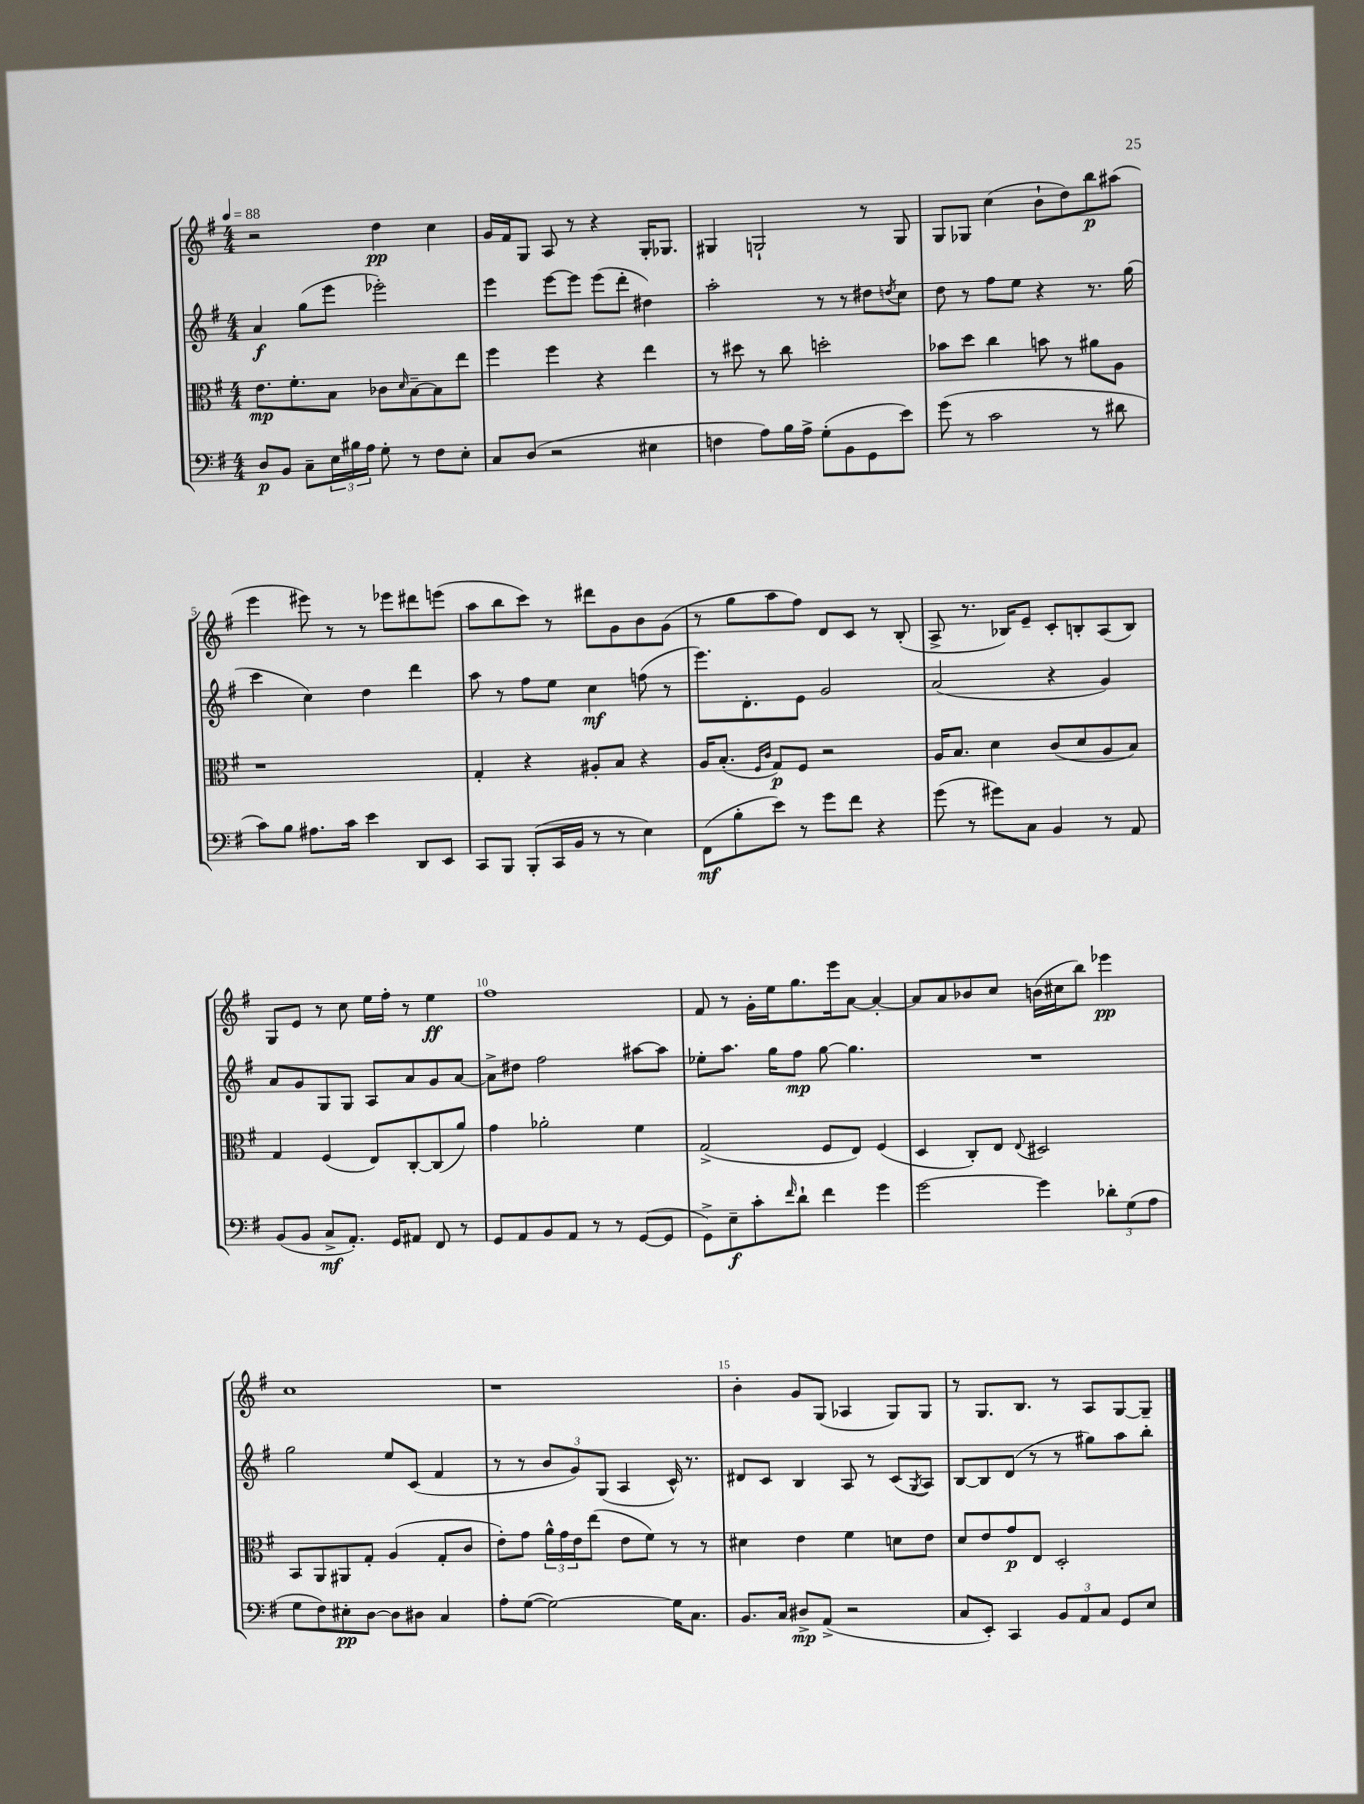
<<
\new StaffGroup <<
\new Staff = "s0" {
    \clef treble \key g \major \numericTimeSignature \time 4/4 \tempo 4 = 88
    r2 d''4\pp c''4 |
    g'16 fis'16 g8 a8 r8 r4 g16-. ges8. |
    gis4 g2-! r8 g8 |
    g8 ges8 c''4( b'8-! d''8) b''8\p ais''8( |
    e'''4 eis'''8) r8 r8 ees'''8 dis'''8 e'''8( |
    a''8 b''8 c'''8) r8 dis'''8 g'8 b'8 g'8( |
    r8 g''8 a''8 fis''8) d'8 c'8 r8 b8-.( |
    a8-> r8. bes16) e'8-- c'8-. b8-. a8( b8) |
    g8 e'8 r8 c''8 e''16 fis''16-. r8 e''4\ff |
    fis''1 |
    fis'8 r8 g'16-. e''16 g''8. e'''16 a'8~ a'4~-. |
    a'8 a'8 bes'8 c''8 b'16( cis''16 b''8) ees'''4\pp |
    c''1 |
    r1 |
    b'4-. g'8 g8( aes4 g8) g8 |
    r8 g8. b8. r8 a8 g8~ g8-- \bar "|." |
}
\new Staff = "s1" {
    \clef treble \key g \major \numericTimeSignature \time 4/4
    a'4\f g''8( e'''8 ees'''2-.) |
    e'''4 e'''8~ e'''8 e'''8( d'''8-. dis''4) |
    a''2-. r8 r8 dis''8 \acciaccatura { d''8 } c''8 |
    d''8 r8 fis''8 e''8 r4 r8. g''16( |
    c'''4 c''4) d''4 d'''4 |
    a''8 r8 fis''8 e''8 c''4\mf f''8( r8 |
    e'''8.) d'8.-. e'8 g'2 |
    a'2( r4 g'4) |
    a'8 g'8 g8 g8 a8 a'8 g'8 a'8~ |
    a'8-> dis''8 fis''2 ais''8~ ais''8 |
    ees''8-. a''8. g''16 fis''8\mp g''8~ g''4. |
    R1 |
    g''2 e''8 c'8( fis'4 |
    r8 r8 \tuplet 3/2 { b'8 g'8) g8( } a4 c'16-^) r8. |
    dis'8 c'8 b4 a8 r8 c'8( \acciaccatura { g8 } a8) |
    b8~ b8 d'8( r8 r8 gis''8) a''8 b''8-. \bar "|." |
}
\new Staff = "s2" {
    \clef alto \key g \major \numericTimeSignature \time 4/4
    e'8.\mp fis'8.-. b8 ces'8 \grace { d'16 } b8~-- b8 e''8 |
    fis''4 fis''4 r4 e''4 |
    r8 dis''8 r8 c''8 d''2-. |
    bes'8 d''8 c''4 b'8 r8 ais'8 a8 |
    r1 |
    g4-. r4 ais8-. b8 r4 |
    a16 b8.-.( \grace { fis16 c'16 } g8\p) fis8 r2 |
    a16 b8. d'4 c'8( d'8 a8 b8) |
    g4 fis4( e8) c8~-. c8( a'8) |
    g'4 aes'2-. fis'4 |
    g2->( fis8 e8) fis4( |
    d4 c8-.) e8 \appoggiatura { e8 } dis2 |
    b,8 a,8 ais,8 g8-. a4( g8-. c'8 |
    e'8-.) g'8 \tuplet 3/2 { a'16-^ g'16 e'16 } e''8( e'8 fis'8) r8 r8 |
    dis'4 e'4 fis'4 d'8 e'8 |
    d'8 e'8 g'8\p e8 d2-. \bar "|." |
}
\new Staff = "s3" {
    \clef bass \key g \major \numericTimeSignature \time 4/4
    d8\p b,8 c8-- \tuplet 3/2 { e16 bis16 a16 } g8-. r8 fis8 e8-. |
    c8 d8( r2 eis4 |
    f4 a8) b16 a16-> g8-.( b,8 g,8 e'8) |
    g'8( r8 c'2 r8 dis'8 |
    c'8) b8 ais8. c'16 e'4 d,8 e,8 |
    c,8 b,,8 b,,8-.( c,16 b,16 r8 r8 e4) |
    fis,8\mf( b8-. e'8) r8 g'8 fis'8 r4 |
    g'8( r8 gis'8) c8 b,4 r8 a,8 |
    b,8( b,8 c8->\mf a,8.-.) g,16 ais,8 fis,8 r8 |
    g,8 a,8 b,8 a,8 r8 r8 g,8~( g,8 |
    g,8->) e8--\f c'8-. \grace { fis'16 } d'8-! fis'4 g'4 |
    g'2~ g'4 \tuplet 3/2 { des'8-. g8( a8 } |
    g8 fis8) eis8-.\pp d8~ d8 dis8 c4 |
    a8-. g8~( g2~) g16 c8. |
    b,8. c16 dis8->\mp a,8->( r2 |
    c8 e,8-.) c,4 \tuplet 3/2 { b,8 a,8 c8 } g,8 e8 \bar "|." |
}
>>
>>
\layout { \context { \Score \override BarNumber.break-visibility = ##(#f #t #t) barNumberVisibility = #(every-nth-bar-number-visible 5) } }
